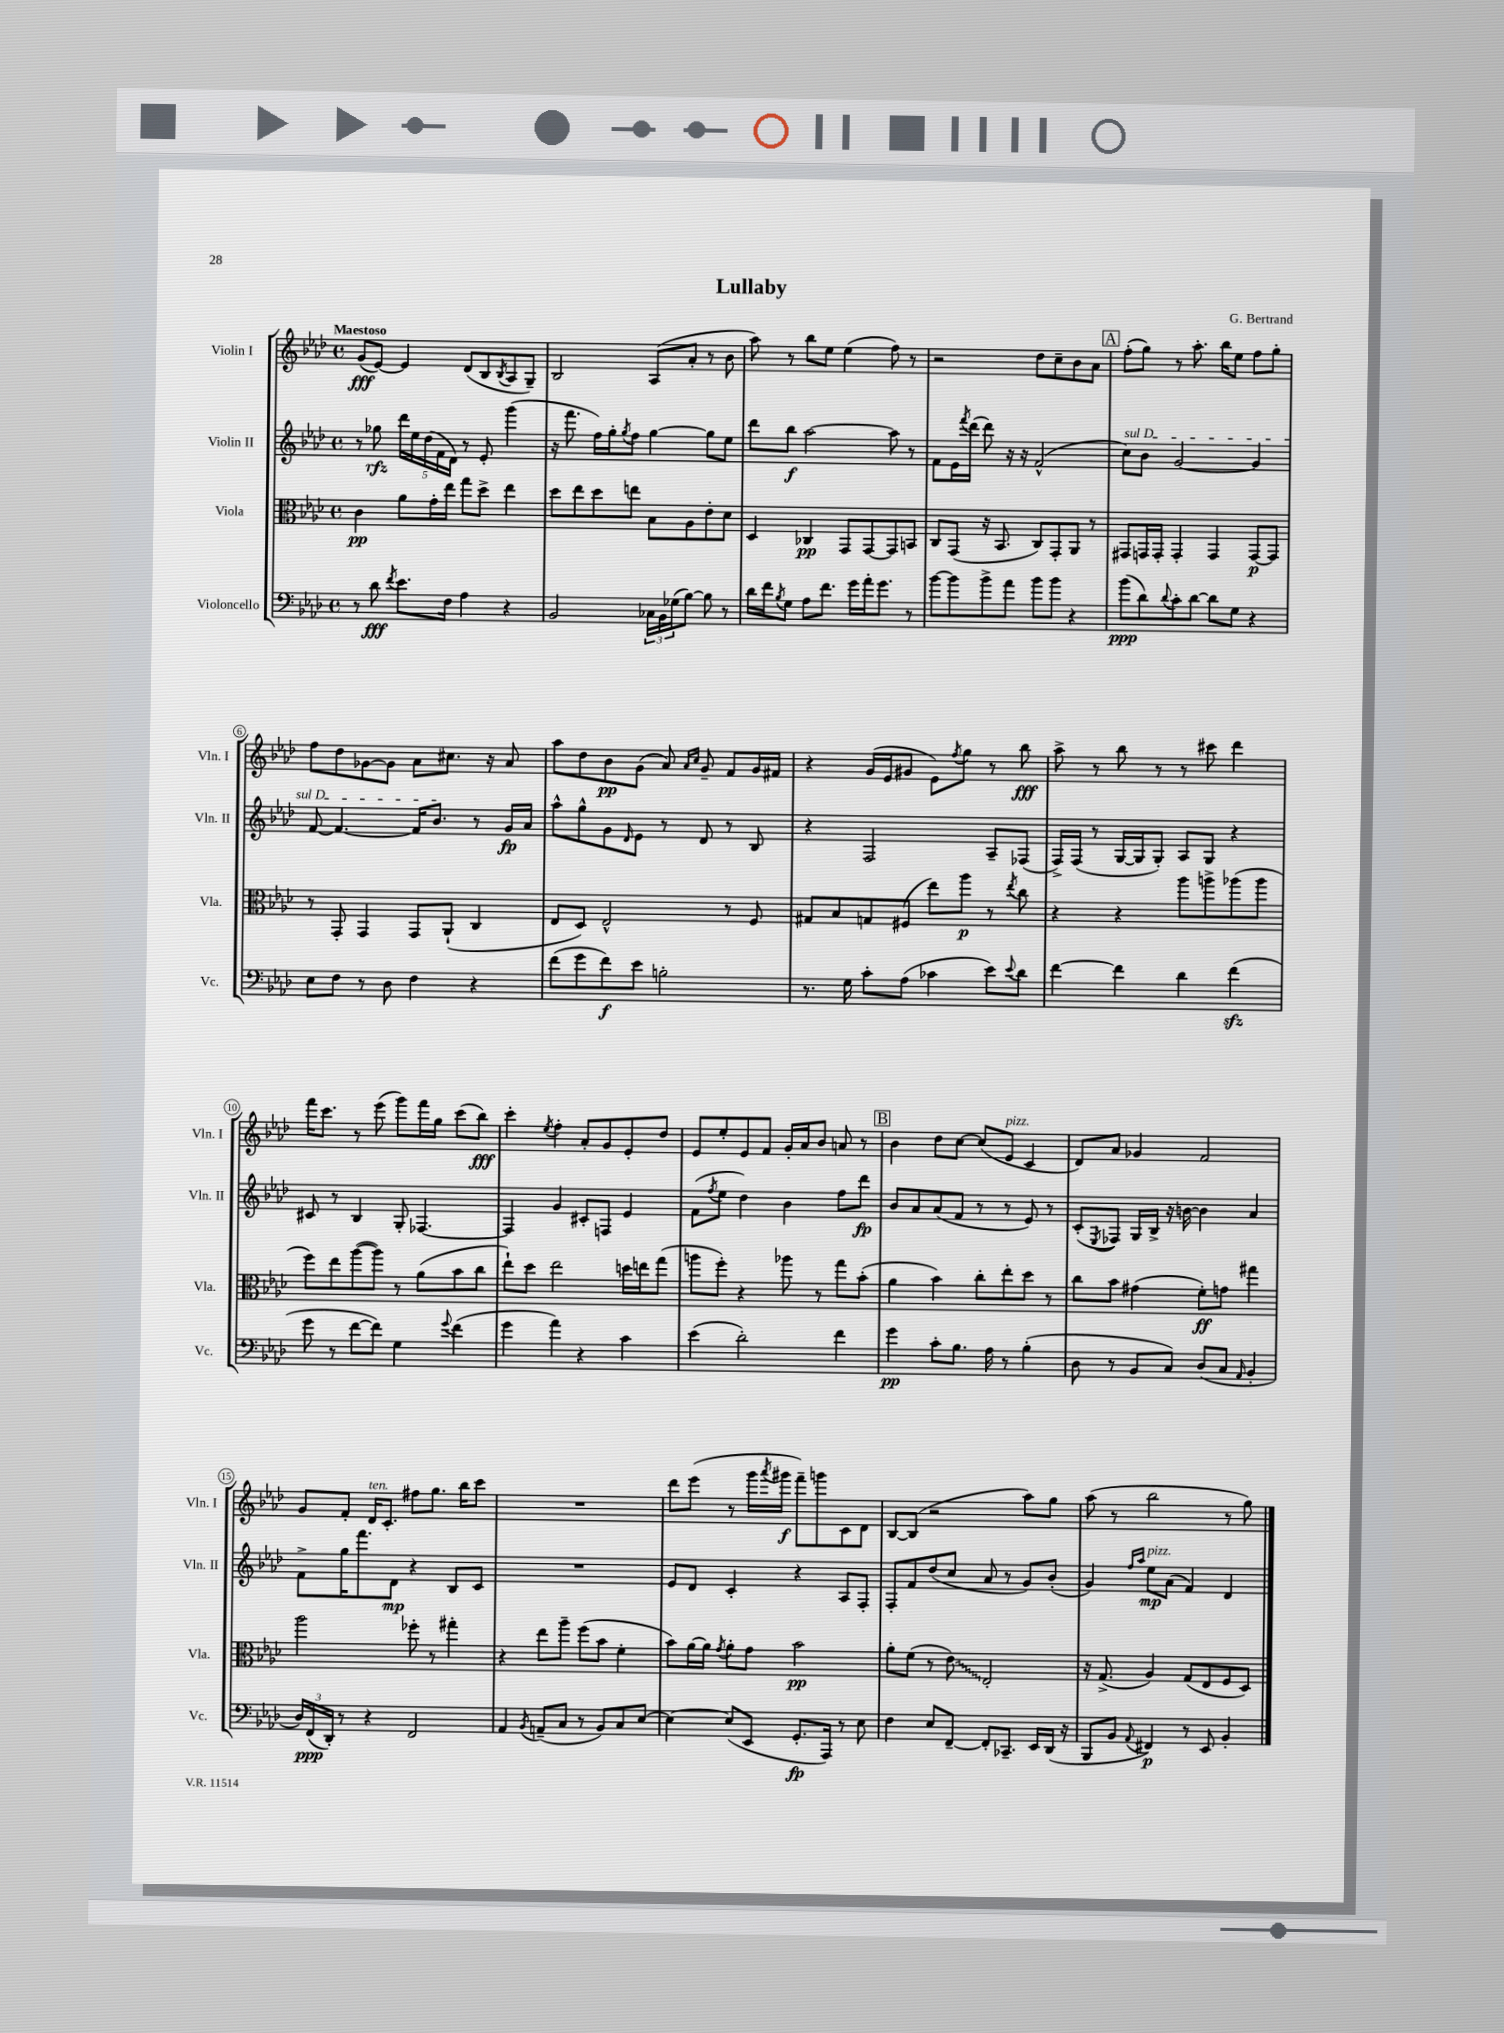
\header { title = "Lullaby" composer = "G. Bertrand" }
<<
\new StaffGroup <<
\new Staff = "s0" \with { instrumentName = "Violin I" shortInstrumentName = "Vln. I" } {
    \clef treble \key aes \major \defaultTimeSignature \time 4/4 \tempo "Maestoso"
    g'8\fff( ees'8~) ees'4 des'8( bes8 \acciaccatura { bes8 } aes8 g8--) |
    bes2 aes8( aes'8-. r8 bes'8 |
    aes''8) r8 bes''8 ees''8 ees''4( f''8) r8 |
    r2 des''8 c''8-- bes'8 aes'8 |
    \mark \markup { \box "A" } f''8-.( g''8) r8 aes''8.-. bes''16 ees''8 f''8 g''8-. |
    f''8 des''8 ges'8~ ges'8 aes'8 cis''8. r16 aes'8 |
    aes''8 des''8 bes'8\pp g'8( aes'8) \grace { aes'16 c''16 } g'8-- f'8 g'16 fis'16 |
    r4 g'16( ees'16 gis'8 ees'8) \acciaccatura { f''8 } g''8 r8 bes''8\fff |
    aes''8-> r8 bes''8 r8 r8 cis'''8 des'''4 |
    f'''16 c'''8. r8 ees'''8( g'''8) f'''16 g''16 c'''8( bes''8\fff) |
    c'''4-. \acciaccatura { ees''8 } f''4-. aes'8-. g'8 ees'8-. des''8 |
    ees'8 ees''8-. ees'8 f'8 g'16-. aes'16 bes'8 a'8 r8 |
    \mark \markup { \box "B" } bes'4 des''8 c''8~ c''8( ees'8^\markup { \italic "pizz." } c'4 |
    des'8) aes'8 ges'4 f'2 |
    g'8 f'8-. des'16^\markup { \italic "ten." } c'8.-. fis''8 g''8. bes''16 c'''8 |
    R1 |
    des'''8 ees'''8( r8 g'''16 \acciaccatura { aes'''8 } gis'''16\f f'''8--) g'''8 c'8 des'8 |
    bes8~ bes8( r2 aes''8) g''8 |
    aes''8( r8 bes''2 r8 g''8) \bar "|." |
}
\new Staff = "s1" \with { instrumentName = "Violin II" shortInstrumentName = "Vln. II" } {
    \clef treble \key aes \major \defaultTimeSignature \time 4/4
    r8 ges''8\rfz \tuplet 5/4 { des'''16 ees''16 des''16( f'16 des'16) } r8 ees'8-. g'''4( |
    r16 f'''8. f''16) g''16-. \acciaccatura { g''8 } f''8 g''4~ g''8 ees''8 |
    des'''8 bes''8\f aes''2~ aes''8 r8 |
    f'8 ees'16 \acciaccatura { f'''8 } des'''16( des'''8) r16 r16 f'2-^( |
    \mark \markup { \box "A" } \once \override TextSpanner.bound-details.left.text = \markup { \italic "sul D" } c''8\startTextSpan) bes'8 g'2~ g'4 |
    f'8~ f'4.~ f'16 bes'8.\stopTextSpan r8 g'16\fp aes'16 |
    aes''8-^ g''8-^ g'8 \grace { des'16 } ees'8 r8 des'8 r8 bes8 |
    r4 f2 aes8-- fes8( |
    f16->) f16( r8 g16~ g16 g8-.) aes8 g8 r4 |
    cis'8 r8 bes4 g8-. fes4.~ |
    fes4 g'4 cis'8-. f8 ees'4 |
    f'8( \acciaccatura { f''8 } ees''8 des''4) bes'4 f''8 des'''8\fp |
    \mark \markup { \box "B" } bes'8 aes'8 aes'8( f'8 r8 r8 ees'8) r8 |
    c'8-.( \acciaccatura { ees8 } fes8) g16 bes16-> r16 b'16~ b'4 aes'4 |
    f'8-> g''16 f'''8. des'8\mp r4 bes8 c'8 |
    R1 |
    ees'8 des'8 c'4-. r4 aes8 f8-. |
    f8-. f'8 des''8( c''8 aes'8 r8 g'8) bes'8-.( |
    g'4) \grace { f''16 aes''16 } ees''8\mp^\markup { \italic "pizz." } aes'8( f'4) des'4 \bar "|." |
}
\new Staff = "s2" \with { instrumentName = "Viola" shortInstrumentName = "Vla." } {
    \clef alto \key aes \major \defaultTimeSignature \time 4/4
    c'4\pp aes'8 g'16-. ees''16 g''8 des''8-> ees''4 |
    des''8 ees''8 des''8 e''8 bes8 aes8 ees'8-. des'8 |
    des4 ces4\pp g,8 g,8~ g,8 b,8 |
    c8 g,8( r16 bes,8. c8) g,8-. aes,8 r8 |
    \mark \markup { \box "A" } gis,8 g,16 g,16-. g,4-. g,4 g,8~\p g,8 |
    r8 g,8-. g,4 g,8 aes,8-!( c4 |
    ees8 des8) ees2-^ r8 f8 |
    gis8 bes8 g8 fis8( ees''8) aes''8\p r8 \acciaccatura { ees''8 } c''8 |
    r4 r4 aes''8 a''8-> aes''8( aes''8 |
    f''8) ees''8 aes''8~( aes''8) r8 aes'8( bes'8 c''8 |
    ees''8-!) des''8 ees''2 d''16 e''16 g''8( |
    a''8 f''8-.) r4 aes''8 r8 g''8 bes'8-.( |
    \mark \markup { \box "B" } aes'4 bes'4) c''8-. ees''8-. des''8 r8 |
    c''8 bes'8 gis'4( f'8-.\ff) g'8 gis''4 |
    aes''2 fes''8-. r8 gis''4-. |
    r4 ees''8 aes''8-- f''8( bes'8 f'4-. |
    bes'8) aes'16~ aes'16 \acciaccatura { g'8 } aes'8-. g'8 bes'2\pp |
    aes'8-. f'8( r8 \once \override Glissando.style = #'zigzag ees'8\glissando) ees2-. |
    r16 g8.->( aes4) g8( ees8 f8 des8) \bar "|." |
}
\new Staff = "s3" \with { instrumentName = "Violoncello" shortInstrumentName = "Vc." } {
    \clef bass \key aes \major \defaultTimeSignature \time 4/4
    r8 des'8\fff \acciaccatura { f'8 } ees'8. f16 aes4 r4 |
    bes,2 \tuplet 3/2 { ces16 bes,16 ges16( } bes8~) bes8 r8 |
    des'16 f'16 \acciaccatura { bes8 } g8 aes8 f'8. g'16 aes'16-. g'8. r8 |
    bes'8~ bes'8 bes'8-> aes'8 bes'8 bes'8 r4 |
    \mark \markup { \box "A" } bes'8\ppp( des'8) \appoggiatura { des'8 } c'8-. des'8~ des'8 g8 r4 |
    ees8 f8 r8 des8 f4 r4 |
    f'8( g'8 f'8\f) ees'8 b2-. |
    r8. g16 c'8-. aes8( ces'4 ees'8) \appoggiatura { ees'8 } des'8 |
    f'4~ f'4 des'4 f'4\sfz( |
    g'8 r8 f'8~ f'8) g4 \appoggiatura { g'8 } f'4( |
    g'4 aes'4) r4 c'4 |
    ees'4( des'2-.) f'4 |
    \mark \markup { \box "B" } g'4\pp c'8-. bes8. aes16 r8 bes4-.( |
    des8 r8 bes,8 c8) des8( c8 \grace { aes,16 } bes,4-. |
    \tuplet 3/2 { des16) f,16\ppp( des,16-.) } r8 r4 f,2 |
    aes,4 \acciaccatura { bes,8 } a,8--( c8 r8 bes,8) c8 ees8~ |
    ees4~ ees8( ees,8 g,8.-.\fp aes,,16) r8 ees8 |
    f4 ees8 f,8~-- f,8-. ces,8.-- ees,16 des,16( r16 |
    bes,,8 bes,8 \appoggiatura { aes,8 } fis,4\p) r8 ees,8 bes,4-. \bar "|." |
}
>>
>>
\layout { \context { \Score \override BarNumber.stencil = #(make-stencil-circler 0.1 0.3 ly:text-interface::print) } }
